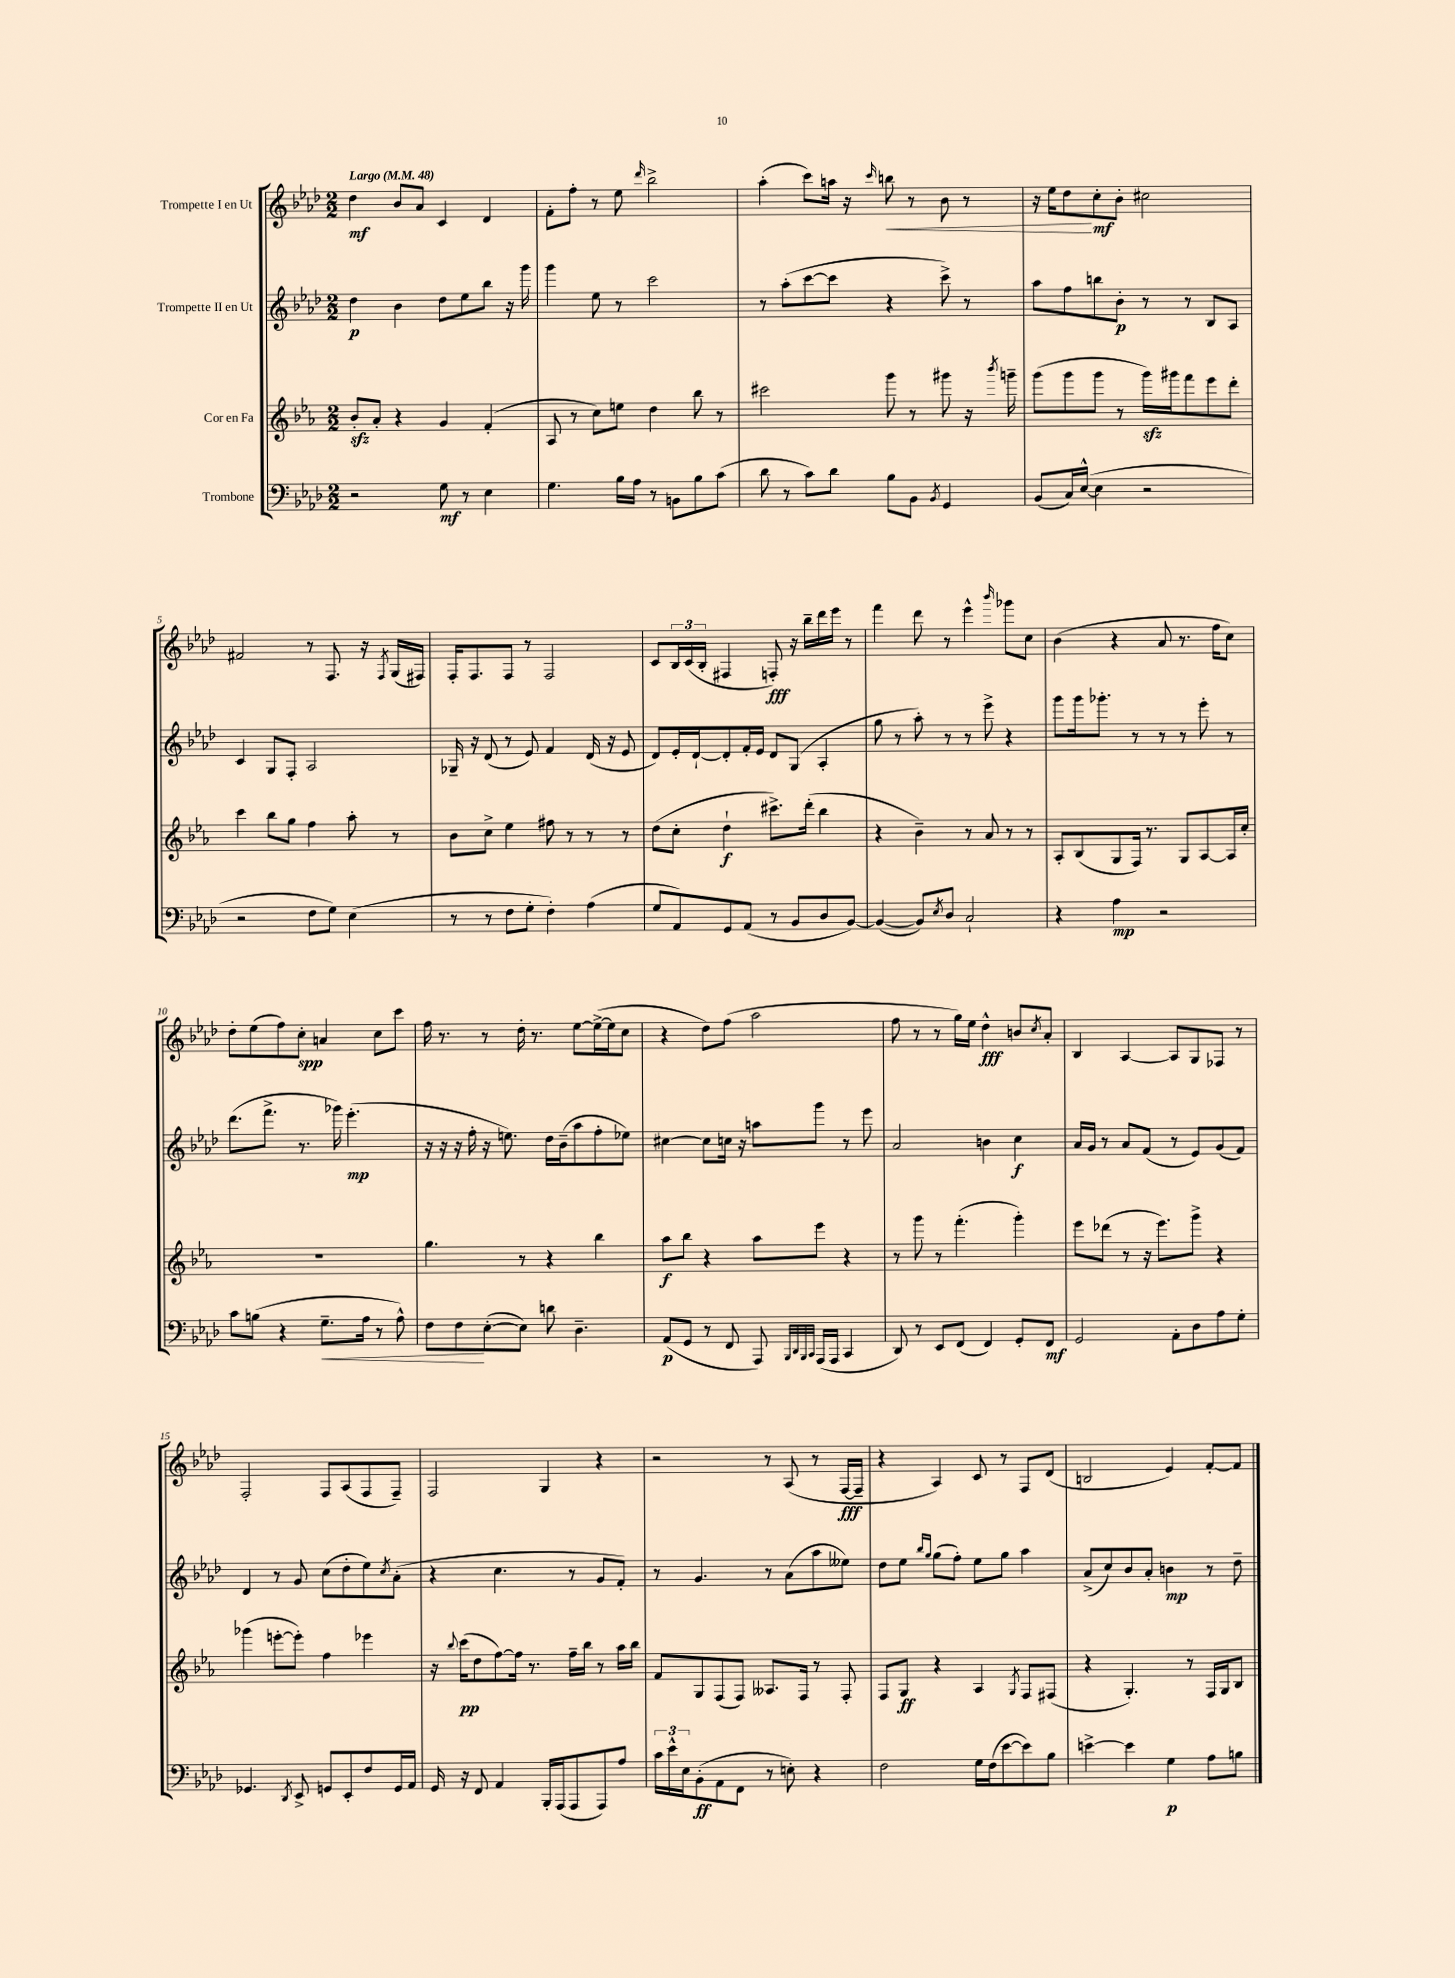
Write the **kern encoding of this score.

**kern	**kern	**kern	**kern
*staff4	*staff3	*staff2	*staff1
*clefF4	*clefG2	*clefG2	*clefG2
*k[b-e-a-d-]	*k[b-e-a-]	*k[b-e-a-d-]	*k[b-e-a-d-]
*M2/2	*M2/2	*M2/2	*M2/2
*MM48	*MM48	*MM48	*MM48
2r	8b-'/L	4dd-\	4dd-\
.	8a-'/J	.	.
.	4r	4b-\	8b-/L
.	.	.	8a-/J
8G\	4g/	8dd-\L	4c/
8r	.	8ee-\	.
4E-\	(4f'/	8bb-\J	4d-/
.	.	16r	.
.	.	16ggg\	.
=	=	=	=
4.G\	8A-/	4ggg\	8f'\L
.	8r	.	8ff'\J
.	8cc\L)	8ee-\	8r
16B-\LL	8ee\J	8r	8ee-\
16A-\JJ	.	.	.
.	.	.	16qqddd-/
8r	4dd\	2ccc\	2bb-^\
8BB\L	.	.	.
8B-\	8bb-\	.	.
(8c\J	8r	.	.
=	=	=	=
8d-\	2ccc#\	8r	(4aa-'\
8r	.	(8aa-'\L	.
8c\L)	.	[8ccc\	8ccc\L)
8d-\J	.	8ccc\]J	16aa\Jk
.	.	.	16r
.	.	.	16qqccc/
8B-\L	8ggg\	4r	8bb\
8BB-\J	8r	.	8r
8qBB-/	.	.	.
4GG/	8ggg#\	8ccc^\)	8b-\
.	16r	8r	8r
.	8qbbb-/	.	.
.	16ggg~\	.	.
=	=	=	=
(8BB-/L	(8ggg\L	8aa-\L	16r
.	.	.	16ee-\LK
16C/L)	8ggg\	8ff\	8dd-\
([16E-^^/JJ	.	.	.
4E-\]	8ggg\J	8bb\	8cc'\
.	8r	8b-'\J	8b-'\J
2r	16ggg\LL)	8r	2cc#\
.	16ggg#\J	.	.
.	8fff\	8r	.
.	8eee-\	8B-/L	.
.	8ddd'\J	8A-/J	.
=	=	=	=
2r	4ccc\	4c/	2f#/
.	8bb-\L	8G/L	.
.	8gg\J	8F'/J	.
8F\L	4ff\	2A-/	8r
8G\J)	.	.	8.F/
(4E-\	8aa-'\	.	.
.	.	.	16r
.	.	.	8qF/
.	8r	.	(16G/LL
.	.	.	16F#/JJ)
=	=	=	=
8r	8b-\L	16G-~/	16F'/LK
.	.	16r	8.F/
8r	8cc^\J	(8d-/	.
8F\L	4ee-\	8r	8F/J
8G'\J	.	8e-/)	8r
4F'\)	8ff#\	4f/	2F/
.	8r	.	.
(4A-\	8r	(16d-/	.
.	.	16r	.
.	8r	8e-/	.
=	=	=	=
8G/L	(8dd\L	8d-/L)	8c/L
8AA-/)	8cc'\J	16e-'/L	24B-/L
.	.	.	(24c/
.	.	[16d-`/J	.
.	.	.	24B-'/JJ
8GG/	4dd`\	8d-'/]	4F#/
(8AA-/J	.	16f'/L	.
.	.	16e-/JJ	.
8r	8.ccc#^\L)	8d-/L	8F'/)
8BB-/L	.	(8G/J	16r
.	(16ddd'\Jk	.	16bb-~\LL
8D-/	4bb-\	4A-'/	16ddd-\
.	.	.	16eee-\JJ
[8BB-/J)	.	.	8r
=	=	=	=
(4BB-/_	4r	8gg\	4fff\
.	.	8r	.
8BB-/]L)	4b-~\)	8aa-'\)	8ddd-\
8qE-/	.	.	.
8D-/J	.	8r	8r
2C`/	8r	8r	4eee-^^\
.	8a-/	8eee-^\	.
.	.	.	16qqbbb-/
.	8r	4r	8ggg-\L
.	8r	.	8cc\J
=	=	=	=
4r	8A-'/L	8ggg\L	(4b-\
.	(8B-/	16ggg\k	.
.	.	8.ggg-'\J	.
4A-\	8G/	.	4r
.	16F/Jk)	8r	.
.	8.r	.	.
2r	.	8r	8a-/
.	8G/L	8r	8.r
.	[8A-/	8eee-'\	.
.	.	.	16ff\LK
.	16A-/]L	8r	8cc\J)
.	16cc'/JJ	.	.
=	=	=	=
8c\L	1r	(8.ddd-\L	8dd-'\L
(8B\J	.	.	(8ee-\
.	.	8.fff^\J	.
4r	.	.	8ff\)
.	.	8.r	8cc'\J
8.G~\L	.	.	4a/
.	.	16ggg-\)	.
.	.	(4.eee-'\	.
16A-\Jk	.	.	.
8r	.	.	8cc\L
8A-^^\)	.	.	8ccc\J
=	=	=	=
8F\L	4.gg\	16r	16ff\
.	.	16r	8.r
8F\	.	16r	.
.	.	16ff'\	.
([8E-'\	.	16r	8r
.	.	8.ee\)	.
8E-\]J)	8r	.	16dd-'\
.	.	.	8.r
8d\	4r	16dd-\LL	.
.	.	(16b-~\J	.
4.D-~\	.	8aa-\	[8ee-\L
.	4bb-\	8ff'\	(16ee-^\_L
.	.	.	16ee-\]J
.	.	8ee-\J)	8cc\J
=	=	=	=
(8AA-/L	8aa-\L	[4cc#\	4r
8GG/J	8bb-\J	.	.
8r	4r	8cc#\]L	8dd-\L)
8FF/	.	16cc\Jk	(8ff\J
.	.	16r	.
8AAA-/)	8aa-\L	8aa\L	2aa-\
32qqBBB-/LLL	.	.	.
32qqDD-/	.	.	.
32qqBBB-/	.	.	.
32qqCC/JJJ	.	.	.
(16AAA-/LL	8eee-\J	8ggg\J	.
16AAA-/JJ	.	.	.
4CC/	4r	8r	.
.	.	8eee-\	.
=	=	=	=
8DD-/)	8r	2a-/	8ff\
8r	8ggg\	.	8r
8EE-/L	8r	.	8r
(8FF/J	(4.fff'\	.	16gg\LL)
.	.	.	16ee-\JJ
4FF/)	.	4b\	4dd-^^\
8GG'/L	4ggg'\)	4cc\	8b/L
.	.	.	8qcc/
8FF/J	.	.	8a-'/J
=	=	=	=
2GG/	8eee-\L	16a-/LL	4B-/
.	.	16g/JJ	.
.	(8ddd-\J	8r	.
.	8r	8a-/L	[4A-/
.	16r	(8f/J	.
.	8.eee-\L)	.	.
8AA-'\L	.	8r	8A-/]L
8D-\	8ggg^\J	8e-/L)	8G/
8A-\	4r	(8g/	8F-/J
8G'\J	.	8f/J)	8r
=	=	=	=
4.GG-/	(4ggg-\	4d-/	2F'/
.	[8eee'\L	8r	.
8qDD-/	.	.	.
8EE-^/	8eee'\]J)	8g/	.
8GG/L	4ff\	(8cc\L	8F/L
8EE-'/	.	8dd-'\	(8A-/
8F/	4eee-\	8ee-\)	8F/
.	.	8qcc/	.
16GG/L	.	(8a-'\J	8F~/J)
16AA-/JJ	.	.	.
=	=	=	=
16GG/	16r	4r	2F/
.	8qqbb-/	.	.
16r	(16ccc\LK	.	.
8FF/	8dd\	.	.
4AA-/	[8ff\)	4.cc\	.
.	16ff\]Jk	.	.
.	8.r	.	.
16BBB-'/LL	.	.	4G/
(16AAA-/J	.	.	.
8AAA-/	16ff~\LL	8r	.
.	16bb-\JJ	.	.
8AAA-/)	8r	8g/L	4r
8A-/J	16aa-\LL	8f'/J)	.
.	16bb-\JJ	.	.
=	=	=	=
24c\LL	8f/L	8r	2r
24e-^^\	.	.	.
24E-\J	.	.	.
(8BB-'\	8G/	4.g/	.
8AA-\	(8F/	.	.
8FF\J	8F/J)	.	.
8r	8.A--/L	8r	8r
8E'\)	.	(8a-\L	(8A-/
.	16F/Jk	.	.
4r	8r	8aa-\	8r
.	8F'/	8ee--\J)	[16F/LL
.	.	.	16F~/]JJ
=	=	=	=
2F\	8F/L	8dd-\L	4r
.	8G/J	8ee-\J	.
.	.	16qqbb-/LL	.
.	.	16qqgg/JJ	.
.	4r	(8gg\L	4A-/)
.	.	8ff'\J)	.
16G\LL	4A-/	8ee-\L	8c/
(16F\J	.	.	.
[8e-\	.	8gg\J	8r
.	8qG/	.	.
8e-\])	8F/L	4aa-\	8F/L
8B-\J	(8F#/J	.	(8d-/J
=	=	=	=
[4e^\	4r	(8a-^/L	2B/
.	.	8cc/)	.
4e\]	4.G'/)	8b-/	.
.	.	8a-'/J	.
4G\	.	4b\	4e-/)
.	8r	.	.
8A-\L	16F/LL	8r	[8f'/L
.	16G/J	.	.
8B\J	8B-/J	8dd-~\	8f/]J
==	==	==	==
*-	*-	*-	*-
